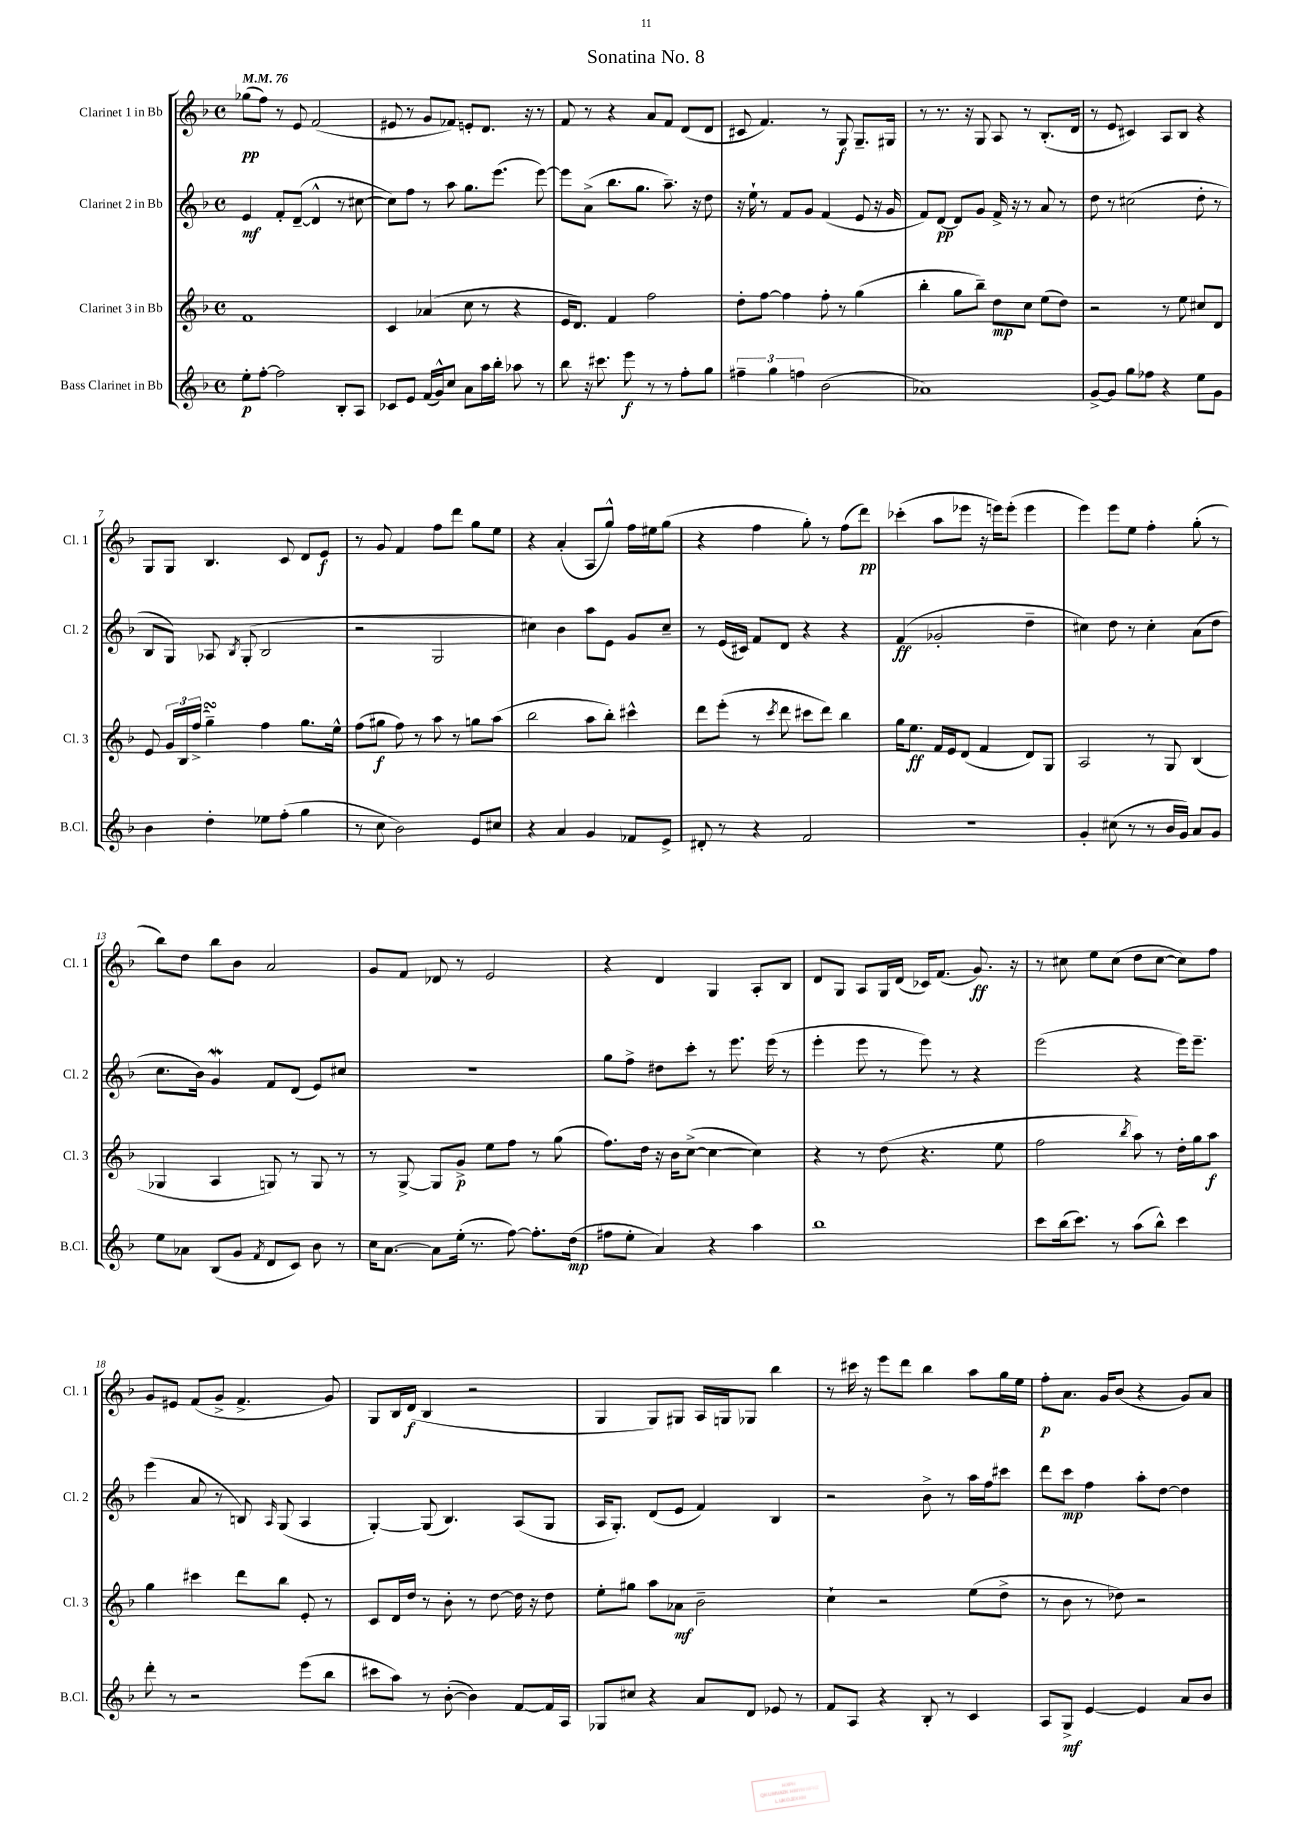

**kern	**kern	**kern	**kern
*staff4	*staff3	*staff2	*staff1
*clefG2	*clefG2	*clefG2	*clefG2
*k[b-]	*k[b-]	*k[b-]	*k[b-]
*M4/4	*M4/4	*M4/4	*M4/4
*met(c)	*met(c)	*met(c)	*met(c)
*MM76	*MM76	*MM76	*MM76
8ee'	1f	4e	(8gg-
[8ff'	.	.	8ff)
2ff]	.	8f'	8r
.	.	([8d~	8e
.	.	4d^^]	(2f
8B-'	.	8r	.
8A	.	[8cc#	.
=	=	=	=
8c-	4c	8cc#])	8e#
8e	.	8ff	8r
(16f	(4a-	8r	8g
16g^^)	.	.	.
8cc	.	8aa	8f-)
8a	8cc	8.gg	8e'
16aa	8r	.	8.d
16bb-'	.	(8.eee	.
8aa-	4r	.	.
.	.	.	16r
8r	.	[8eee)	8r
=	=	=	=
8bb-	16e	8eee]	8f
.	8.d)	.	.
16r	.	(8a^	8r
8.ccc#	.	.	.
.	4f	8.bb-	4r
8eee	.	.	.
.	.	8.gg	.
8r	2ff	.	8a
8r	.	8.aa~)	8f
8ff'	.	.	(8d
.	.	16r	.
8gg	.	8dd	8d
=	=	=	=
6ff#~	8dd'	16r	8c#
.	.	16ee`	.
.	[8ff	8r	4.f)
6gg	.	.	.
.	4ff]	8f	.
6ff	.	.	.
.	.	8g	.
(2b-	8ff'	(4f	8r
.	8r	.	8G
.	(4gg	8e	8.G~
.	.	16r	.
.	.	16g	16G#
=	=	=	=
1a-)	4bb-'	8f)	8r
.	.	[8d	8.r
.	8gg	8d]	.
.	.	.	16r
.	8bb-~)	8g	8G
.	8dd	16f^	8A
.	.	16r	.
.	8cc	8r	8r
.	(8ee	8a	(8.B-'
.	8dd)	8r	.
.	.	.	16d
=	=	=	=
[8g^	2r	8dd	8r
8g]	.	8r	8e
8gg	.	(2cc#	4c#)
8ff-	.	.	.
4r	8r	.	8A
.	8ee	.	8B-
8ee	8cc#	8dd'	4r
8g	8d	8r	.
=	=	=	=
4b-	8e	8B-	8G
.	24g	8G)	8G
.	24B-	.	.
.	(24ff^	.	.
4dd'	4gg~)	8A-	4.B-
.	.	8qB-	.
.	.	(8G'	.
8ee-	4ff	2B-	.
(8ff'	.	.	8c
4gg	8.gg	.	8d
.	.	.	8e
.	16ee^^	.	.
=	=	=	=
8r	(8ff	2r	8r
8cc	8gg#	.	8g
2b-)	8ff)	.	4f
.	8r	.	.
.	8aa	2G	8ff
.	8r	.	8ddd
8e	8gg	.	8gg
8cc#	(8aa	.	8ee
=	=	=	=
4r	2bb-	4cc#)	4r
4a	.	4b-	(4a'
4g	8aa	8aa	8A
.	8bb-')	8e	8gg^^)
8f-	4ccc#^^	8g	16ff
.	.	.	16ee#
8e^	.	8cc#~	(8gg
=	=	=	=
8d#'	8ddd	8r	4r
8r	(8eee'	(16e	.
.	.	16c#)	.
4r	8r	8f	4ff
.	8qccc	.	.
.	8ddd	8d	.
2f	8ccc#	4r	8gg')
.	8ddd)	.	8r
.	4bb-	4r	(8ff
.	.	.	8ddd)
=	=	=	=
1r	16gg	(4f	(4ccc-'
.	8.ee	.	.
.	16f	2g-'	8aa
.	16e	.	.
.	(8d	.	8eee-
.	4f	.	16r
.	.	.	16eee)
.	.	.	(8eee'
.	8d)	4dd~	4eee
.	8G	.	.
=	=	=	=
4g'	2A	4cc#)	4eee)
(8cc#	.	8dd	8eee
8r	.	8r	8ee
8r	8r	4cc#'	4ff'
16b-	8G	.	.
16g)	.	.	.
8a	(4B-	(8a	(8gg'
8g	.	8dd	8r
=	=	=	=
8ee	4G-	8.cc	8bb-)
8a-	.	.	8dd
.	.	16b-)	.
(8B-	4A	4g	8bb-
8g	.	.	8b-
8qf	.	.	.
8d	8G)	8f	2a
8c)	8r	(8d	.
8b-	8G	8e)	.
8r	8r	8cc#	.
=	=	=	=
16cc	8r	1r	8g
[8.a	.	.	.
.	[8G^	.	8f
8a]	8G]	.	8d-
(16ee'	8g^	.	8r
8.r	.	.	.
.	8ee	.	2e
[8ff)	8ff	.	.
8.ff']	8r	.	.
.	(8gg	.	.
(16dd	.	.	.
=	=	=	=
8ff#	8.ff)	8gg	4r
8ee'	.	8ff^	.
.	16dd	.	.
4a)	16r	8dd#	4d
.	16b-	.	.
.	([8cc^	8ccc'	.
4r	4cc_	8r	4G
.	.	8.eee	.
4aa	4cc])	.	8A'
.	.	(16eee	.
.	.	8r	8B-
=	=	=	=
1bb-	4r	4eee'	8d
.	.	.	8G
.	8r	8eee	8A
.	(8dd	8r	16G
.	.	.	(16d
.	4.r	8eee)	16c-)
.	.	.	(8.f
.	.	8r	.
.	.	4r	8.g)
.	8ee	.	.
.	.	.	16r
=	=	=	=
8ccc	2ff	(2eee	8r
(16bb-	.	.	8cc#
8.ccc)	.	.	.
.	.	.	8ee
8r	.	.	(8cc#
.	8qbb-	.	.
(8aa	8aa)	4r	8dd
8bb-^^)	8r	.	[8cc#
4ccc	16dd'	16eee)	8cc#])
.	16gg	8.eee~	.
.	8aa	.	8ff
=	=	=	=
8ddd'	4gg	(4eee	8g
8r	.	.	8e#
2r	4ccc#	8a	(8f
.	.	8r	8g^
.	8ddd	8B)	4.f^
.	.	16qqA	.
.	8bb-	(8G	.
(8eee	8e'	4A	.
8bb-	8r	.	8g)
=	=	=	=
8ccc#	8c	[4G')	8G
8aa)	16d	.	16B-
.	16dd	.	(16d
8r	8r	(8G]	4B-
([8b-'	8b-'	4.B-)	.
4b-])	8r	.	2r
.	[8dd	.	.
[8f	16dd]	(8A	.
.	16r	.	.
16f]	8dd	8G	.
16A	.	.	.
=	=	=	=
8G-	8ee'	16A	4G
.	.	8.G')	.
8cc#	8gg#	.	.
4r	8aa	(8d	8G)
.	8a-	8e	8G#
8a	2b-~	4f)	16A
.	.	.	16G
8d	.	.	8G-
8e-	.	4B-	4bb-
8r	.	.	.
=	=	=	=
8f	4cc`	2r	8r
8A	.	.	16ccc#
.	.	.	16r
4r	2r	.	8eee
.	.	.	8ddd
8B-'	.	8b-^	4bb-
8r	.	8r	.
4c	(8ee	16aa	8aa
.	.	16ff	.
.	8dd^	8ccc#	16gg
.	.	.	16ee
=	=	=	=
8A	8r	8ddd	8ff'
8G^	8b-	8ccc	8.a
[4e	8r	4ff	.
.	.	.	16g
.	8dd-)	.	(8b-
4e]	2r	8aa'	4r
.	.	[8dd	.
8a	.	4dd]	8g)
8b-	.	.	8a
==	==	==	==
*-	*-	*-	*-
